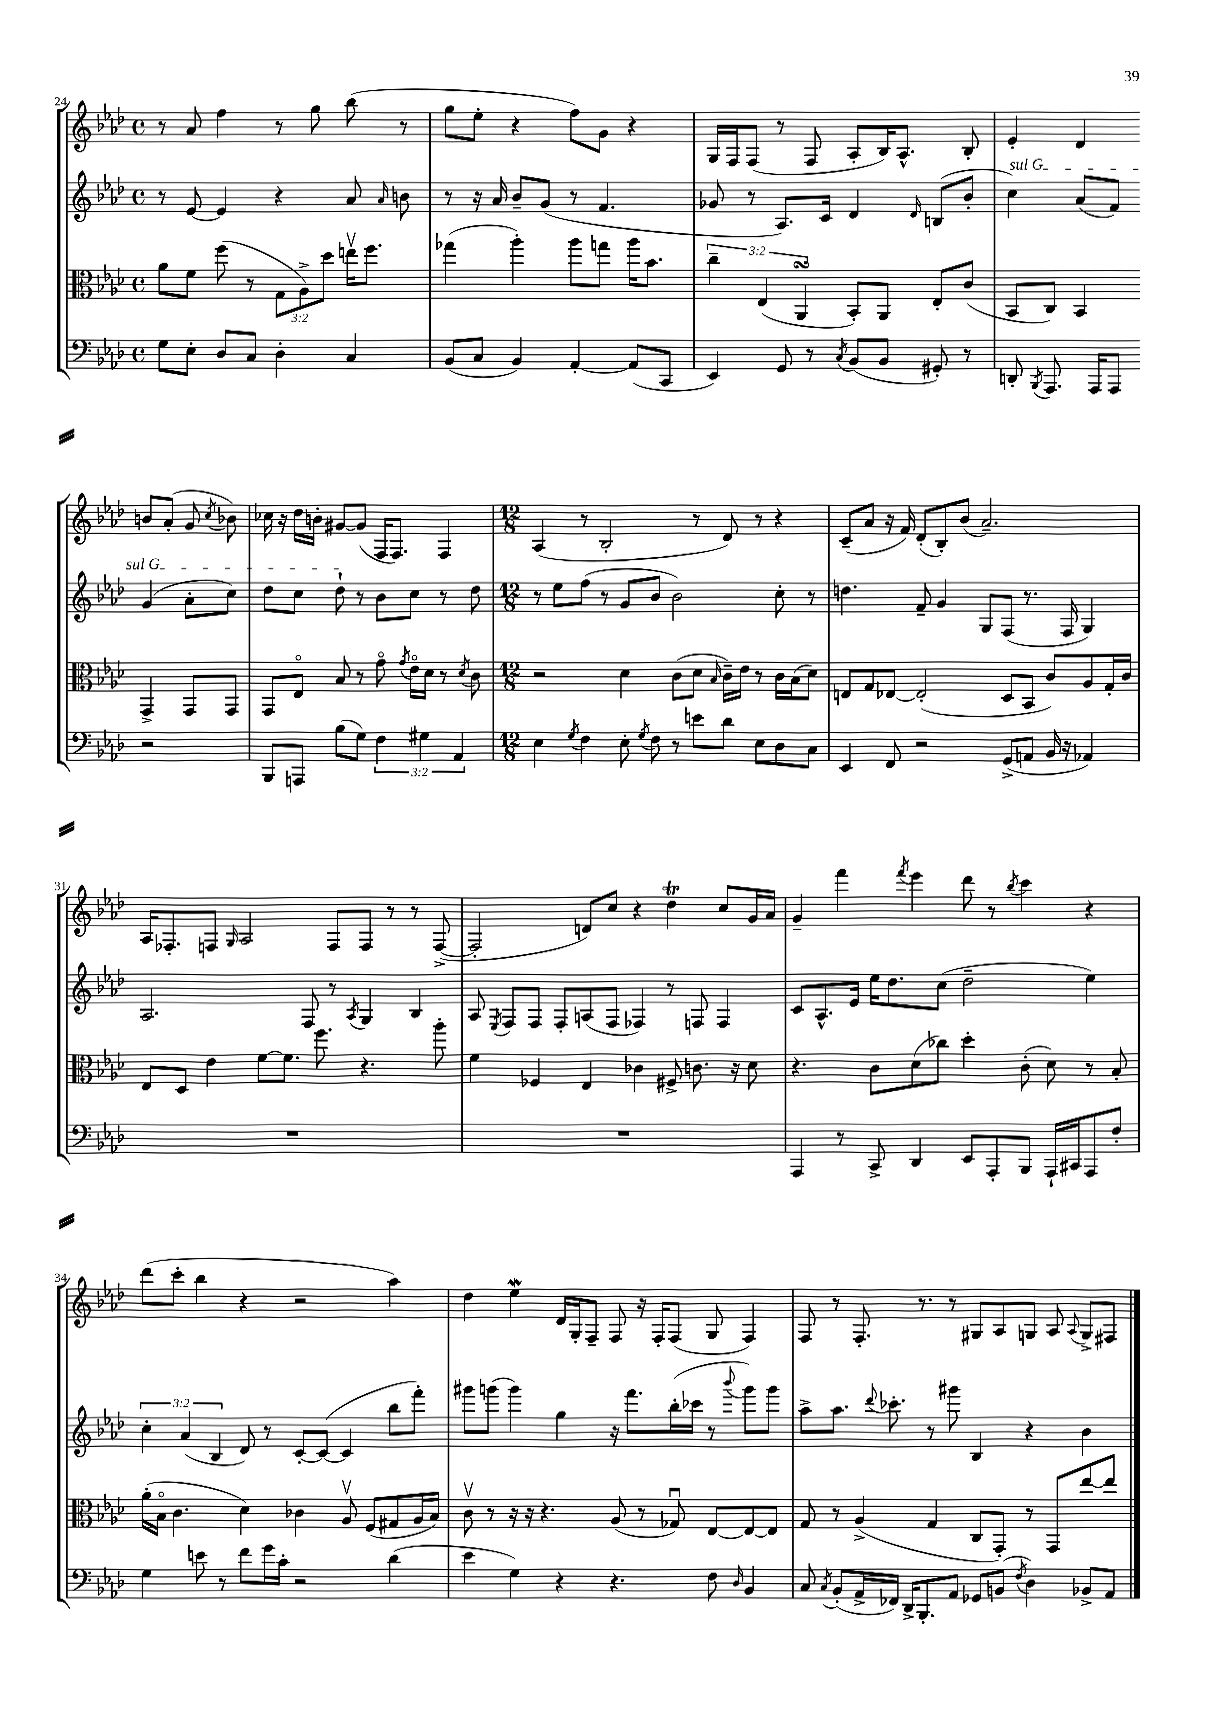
<<
\new StaffGroup <<
\new Staff = "s0" {
    \clef treble \key aes \major \defaultTimeSignature \time 4/4
    \autoBeamOff r8 aes'8 f''4 r8 g''8 bes''8( r8 |
    g''8[ ees''8]-. r4 f''8[) g'8] r4 |
    g16[ f16 f8]( r8 f8 aes8[-. bes16) aes8.]-^ bes8-. |
    ees'4-. des'4 b'8[ aes'8]-.( g'8 \acciaccatura { c''8 } bes'8) |
    ces''16 r16 des''16[ b'16]-. gis'8[~ gis'8]( f16[ f8.]) f4 |
    \numericTimeSignature \time 12/8 aes4( r8 bes2-. r8 des'8) r8 r4 |
    c'8[--( aes'8] r16 f'16) des'8[-.( bes8-.) bes'8]( aes'2.--) |
    aes16[ fes8.-. f8] \grace { g16 } aes2 f8[ f8] r8 r8 f8~->( |
    f2-. d'8[) c''8] r4 des''4\trill c''8[ g'16 aes'16] |
    g'4-- f'''4 \acciaccatura { f'''8 } ees'''4 des'''8 r8 \acciaccatura { bes''8 } c'''4 r4 |
    des'''8[( c'''8]-. bes''4 r4 r2 aes''4) |
    des''4 ees''4\mordent des'16[ g16-. f8]-- f8 r16 f16[-. f8]( g8 f4) |
    f8 r8 f8.-. r8. r8 gis8[ aes8 g8] aes8 \appoggiatura { aes8 } g8[-> fis8] \bar "|." |
}
\new Staff = "s1" {
    \clef treble \key aes \major \defaultTimeSignature \time 4/4 \override Staff.TupletNumber.text = #tuplet-number::calc-fraction-text
    \autoBeamOff r8 ees'8~ ees'4 r4 aes'8 \grace { aes'16 } b'8 |
    r8 r16 aes'16 bes'8[-- g'8]( r8 f'4. |
    ges'8 r8 aes8.[) c'16] des'4 \grace { des'16 } b8[( bes'8]-. |
    \once \override TextSpanner.bound-details.left.text = \markup { \italic "sul G" } c''4\startTextSpan) aes'8[( f'8]) g'4( aes'8[-. c''8]) |
    des''8[ c''8] des''8-!\stopTextSpan r8 bes'8[ c''8] r8 des''8 |
    \numericTimeSignature \time 12/8 r8 ees''8[ f''8]( r8 g'8[ bes'8] bes'2) c''8-. r8 |
    d''4. f'8-- g'4 g8[ f8]( r8. f16 g4) |
    aes2. f8 r8 \acciaccatura { aes8 } g4 bes4 |
    aes8 \acciaccatura { ees8 } f8[ f8] f8[-. a8( f8] fes4) r8 f8 f4 |
    c'8[ aes8.-^ ees'16] ees''16[ des''8. c''8]( des''2-- ees''4) |
    \tuplet 3/2 { c''4-. aes'4( bes4 } des'8) r8 c'8[~-. c'8]~( c'4 bes''8[ f'''8]-.) |
    gis'''8[ g'''8]( g'''4) g''4 r16 f'''8.[ bes''16-.( ces'''16] r8 \appoggiatura { bes'''8 } g'''8[) g'''8] |
    aes''8[-> aes''8.] \appoggiatura { des'''8 } ces'''8.-. r8 gis'''8 bes4 r4 bes'4 \bar "|." |
}
\new Staff = "s2" {
    \clef alto \key aes \major \defaultTimeSignature \time 4/4 \override Staff.TupletNumber.text = #tuplet-number::calc-fraction-text
    \autoBeamOff aes'8[ f'8] f''8( r8 \tuplet 3/2 { g8[ aes8->) des''8] } e''16[\upbow f''8.] |
    ges''4( aes''4-.) aes''8[ g''8] aes''16[ bes'8.] |
    \tuplet 3/2 { c''4-- ees4( aes,4\turn } bes,8[-.) aes,8] ees8[-. c'8]( |
    bes,8[ c8]) bes,4 g,4-> g,8[ g,8] |
    g,8[ ees8]\flageolet bes8 r8 g'8\flageolet \acciaccatura { g'8 } ees'16[\flageolet des'16] r8 \acciaccatura { des'8 } c'8 |
    \numericTimeSignature \time 12/8 r2 des'4 c'8[( des'8] \grace { bes16 } c'16[--) ees'16] r8 c'16[ bes16( des'8]) |
    e8[ g8 ees8]~ ees2-.( des8[ bes,8] c'8[) aes8 g16-. c'16] |
    ees8[ des8] ees'4 f'8[~ f'8.] f''8. r4. aes''8-. |
    f'4 fes4 ees4 ces'4 fis8-> c'8. r16 des'8 |
    r4. c'8[ des'8( ces''8]) des''4-. c'8-.( des'8) r8 bes8-. |
    aes'16[-.( bes16]\flageolet c'4. des'4) ces'4 aes8\upbow f8[( gis8 aes16 bes16]) |
    c'8\upbow r8 r16 r16 r4. aes8( r8 ges8\downbow) ees8[~ ees8~ ees8] |
    g8 r8 aes4->( g4 c8[ g,8]-.) r8 g,8[ ees''8~ ees''8] \bar "|." |
}
\new Staff = "s3" {
    \clef bass \key aes \major \defaultTimeSignature \time 4/4 \override Staff.TupletNumber.text = #tuplet-number::calc-fraction-text
    \autoBeamOff g8[ ees8]-. des8[ c8] des4-. c4 |
    bes,8[( c8] bes,4) aes,4~-. aes,8[( c,8] |
    ees,4) g,8 r8 \acciaccatura { c8 } bes,8[( bes,8] gis,8-.) r8 |
    d,8-. \acciaccatura { bes,,8 } aes,,8. aes,,16[ aes,,8] r2 |
    bes,,8[ a,,8] bes8[( g8]) \tuplet 3/2 { f4 gis4 aes,4 } |
    \numericTimeSignature \time 12/8 ees4 \acciaccatura { g8 } f4 ees8-. \acciaccatura { g8 } f8 r8 e'8[ des'8] ees8[ des8 c8] |
    ees,4 f,8 r2 g,8[->( a,8] bes,16 r16 aes,4) |
    R1. |
    R1. |
    aes,,4 r8 c,8-> des,4 ees,8[ aes,,8-. bes,,8] aes,,16[-! cis,16 aes,,8 f8]-. |
    g4 e'8 r8 f'8[ g'16 c'16]-. r2 des'4( |
    ees'4 g4) r4 r4. f8 \grace { des16 } bes,4 |
    c8 \acciaccatura { c8 } bes,8[-.( aes,16-> fes,16]) des,16[-> bes,,8.-. aes,8] ges,8[ b,8]( \acciaccatura { f8 } des4) bes,8[-> aes,8] \bar "|." |
}
>>
>>
\layout { \context { \Score currentBarNumber = #24 } }
